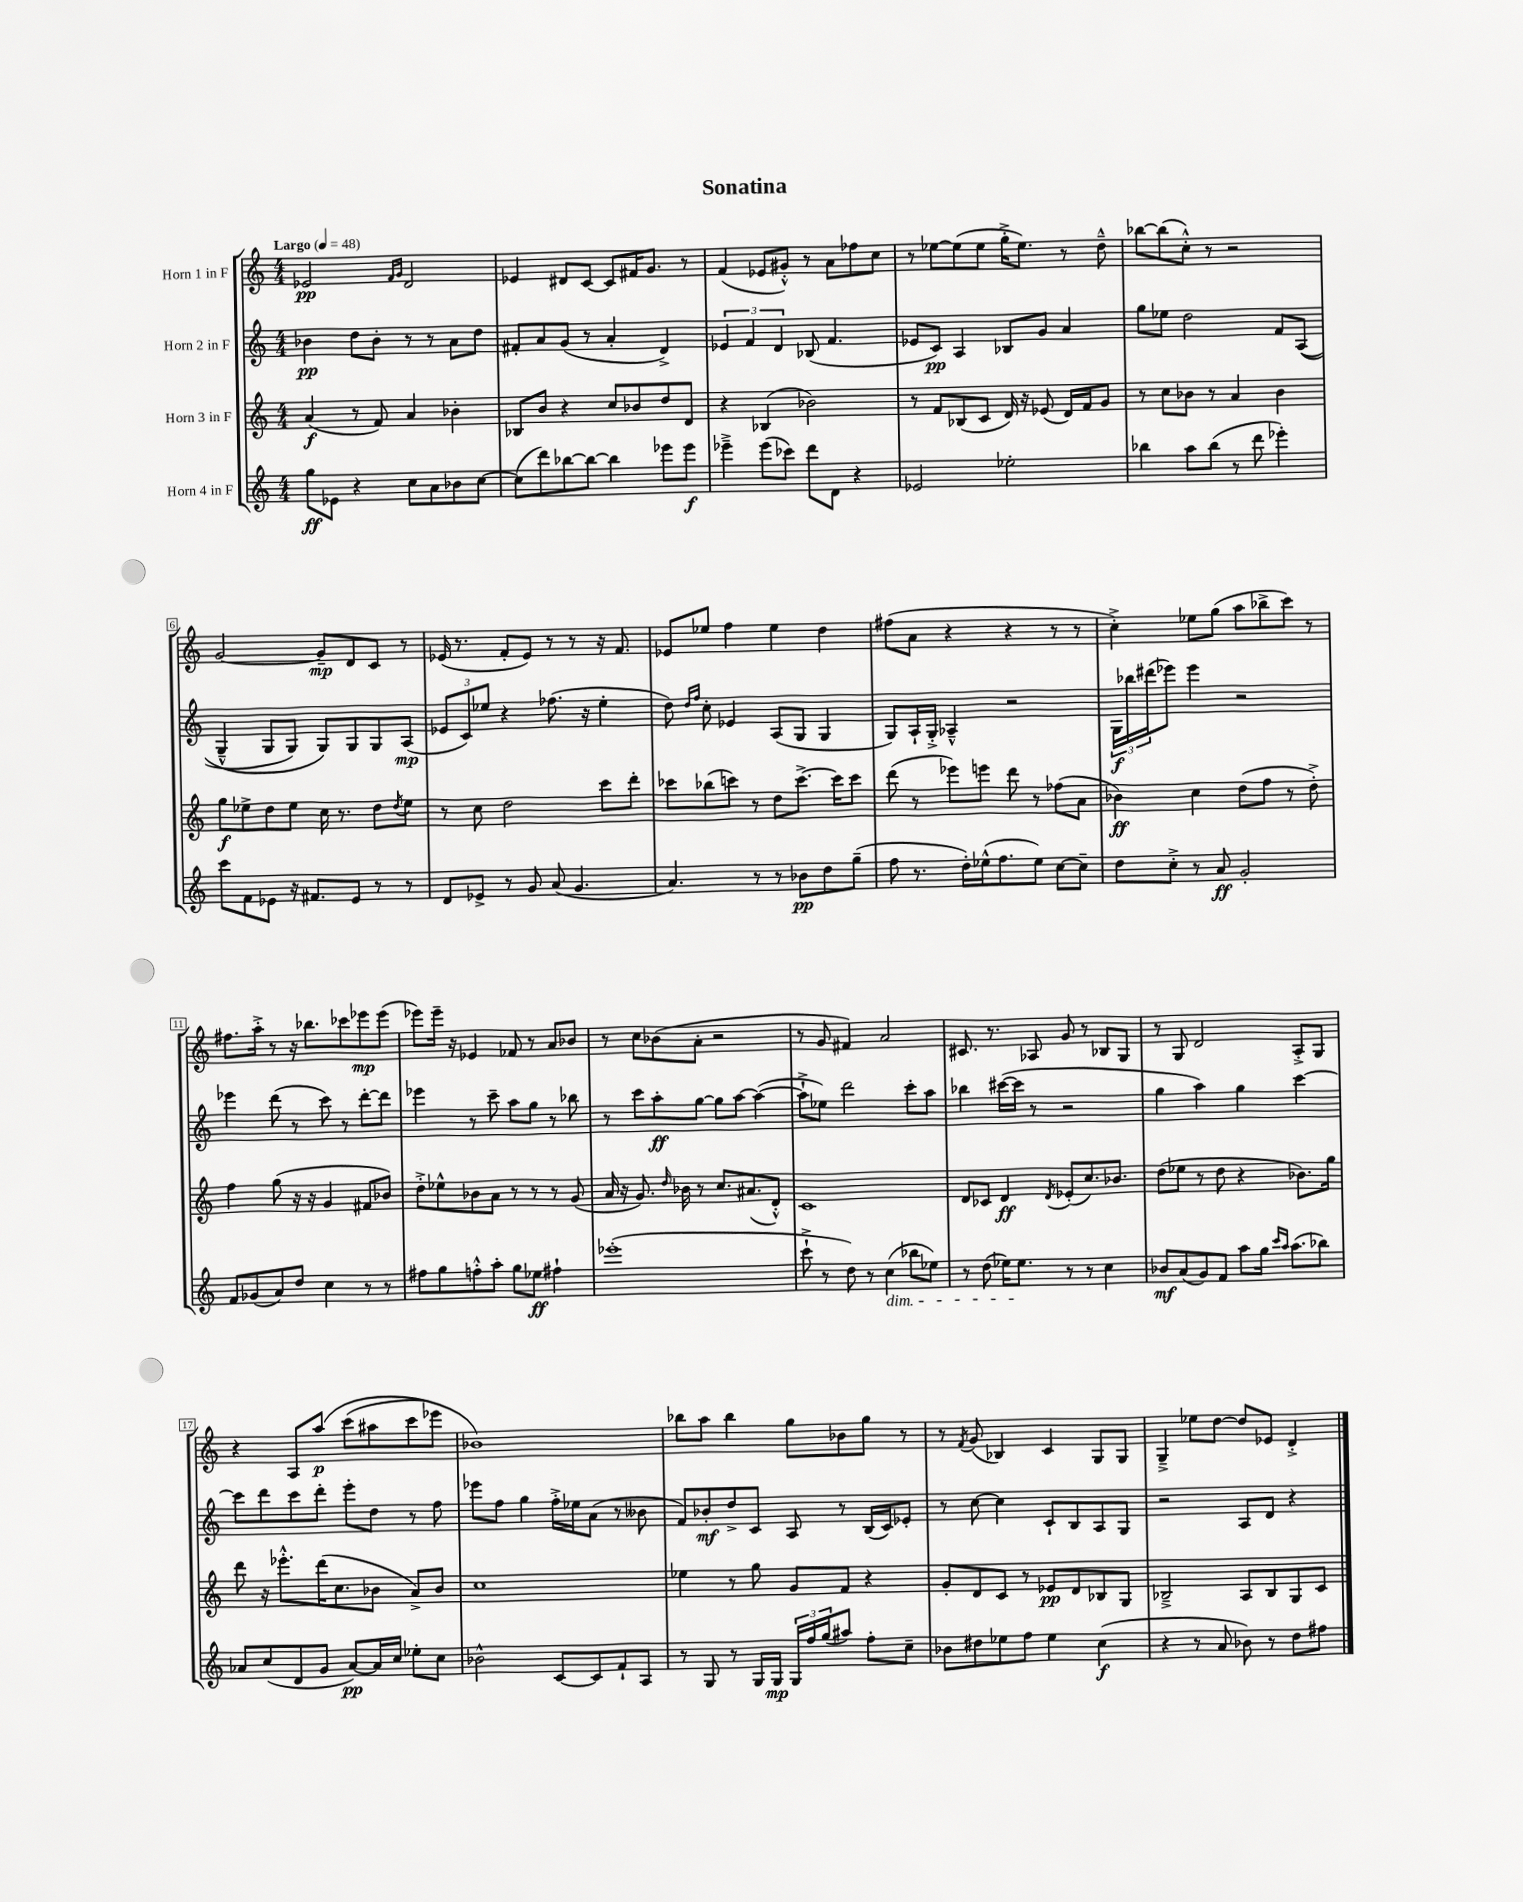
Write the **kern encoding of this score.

**kern	**kern	**kern	**kern
*staff4	*staff3	*staff2	*staff1
*clefG2	*clefG2	*clefG2	*clefG2
*k[]	*k[]	*k[]	*k[]
*M4/4	*M4/4	*M4/4	*M4/4
*MM48	*MM48	*MM48	*MM48
8gg\L	(4a/	4b-\	2e-/
8e-\J	.	.	.
4r	8r	8dd\L	.
.	8f/)	8b-'\J	.
.	.	.	16qqf/LL
.	.	.	16qqg/JJ
8cc\L	4a/	8r	2d/
8a\	.	8r	.
8b-\	4b-'\	8a\L	.
[8cc\J	.	8dd\J	.
=	=	=	=
(8cc\]L	8B-/L	8f#'/L	4e-/
8ddd\)	8b/J	8a/	.
[8bb-\	4r	(8g/J	8d#/L
8bb-\_J	.	8r	[8c/J
4bb-\]	8cc/L	4a'/	8c/]L
.	8b-/	.	16f#/K
.	.	.	8.g/J
8eee-\L	8dd/	4d^/)	.
8eee-\J	8d/J	.	8r
=	=	=	=
4eee-~^\	4r	6e-/	(4f/
.	.	6f/	.
(8eee-\L	(4B-/	.	8e-/L
.	.	6d/	.
8ccc-\J)	.	.	8g#'^^/J)
8ddd\L	2b-\)	(8B-/	8r
8d\J	.	4.f/	8a\L
4r	.	.	8ff-\
.	.	.	8cc\J
=	=	=	=
2e-/	8r	8e-/L	8r
.	8f/L	8c/J)	[8ee-\L
.	(8B-/	4A/	(8ee-\]
.	8c/J	.	8ee-\J
2ee-'\	16d/)	8B-/L	16gg'^\LK
.	16r	.	8.ee-\J)
.	(8e-/	8g/J	.
.	16d/LL)	4a/	8r
.	16f/J	.	.
.	8g/J	.	8dd~^^\
=	=	=	=
4bb-\	8r	8gg\L	[8bb-\L
.	8cc\L	8ee-\J	(8bb-\]
8aa\L	8b-\J	2dd\	8cc'^^\J)
(8bb-\J	8r	.	8r
8r	4a/	.	2r
8ddd\	.	.	.
4eee-'\)	4b-\	8f/L	.
.	.	&((8A/J	.
=	=	=	=
8ccc\L	8gg\L	4G~^^/	[2g/
8f\	8ee-^\	.	.
8e-\J	8dd\	8G/L	.
16r	8ee-\J	8G/J)	.
8.f#/L	.	.	.
.	16cc\	8G/L&)	8g~/]L
.	8.r	.	.
8e-/J	.	8G/	8d/
8r	8dd\L	8G/	8c/J
.	8qdd/	.	.
8r	8ee-\J	(8A/J	8r
=	=	=	=
8d/L	8r	12e-/L	(16e-/
.	.	.	8.r
.	.	12c/)	.
8e-^/J	8cc\	.	.
.	.	12ee-/J	.
8r	2dd\	4r	8f'/L
8g/	.	.	8e-/J)
(8a/	.	(8.ff-\	8r
4.g/	.	.	8r
.	.	16r	.
.	8ccc\L	4ee-'\	16r
.	.	.	8.f/
.	8ddd'\J	.	.
=	=	=	=
4.a/)	8ccc-\L	8dd\)	8e-/L
.	.	16qqdd/LL	.
.	.	16qqff/JJ	.
.	(8bb-\	8cc'\	8ee-/J
.	8ccc\J)	4e-/	4ff\
8r	8r	.	.
8r	8dd\L	(8A/L	4ee-\
8b-\L	[8.ccc^\J	8G/J	.
8dd\	.	4G/	4dd\
.	16ccc\]LK	.	.
(8gg~\J	8ccc\J	.	.
=	=	=	=
8ff\	(8ddd\	8G/L)	(8ff#\L
8.r	8r	16A`/L	8a\J
.	.	16G'^/JJ	.
.	8eee-\L)	4A-~^^/	4r
16dd'\LL)	.	.	.
(16ee-^^\J	8eee\J	.	.
8.ff\	.	.	.
.	8ddd\	2r	4r
8ee-\J)	8r	.	.
[8cc\L	(8ff-\L	.	8r
8cc~\]J	8a\J	.	8r
=	=	=	=
8dd\L	4b-\)	24G\LL	4cc'^\)
.	.	24bb-\	.
.	.	(24ddd#\J	.
8cc'^\J	.	8eee-\J)	.
8r	4cc\	4eee-\	8ee-\L
8a/	.	.	(8gg\J
2g'/	(8dd\L	2r	8aa\L
.	8ff\J	.	8bb-^\
.	8r	.	8ccc\J)
.	8dd'^\)	.	8r
=	=	=	=
8f/L	4ff\	4eee-\	8.ff#\L
(8g-/	.	.	.
.	.	.	16aa'^\Jk
8a/)	(8gg\	(8ddd\	8r
8dd/J	16r	8r	16r
.	16r	.	8.bb-\L
4cc\	4g/	8ccc\)	.
.	.	8r	8ccc-\
8r	8f#/L	[8ddd'\L	8eee-\
8r	8b-/J)	8ddd\]J	(8eee-\J
=	=	=	=
8ff#\L	8dd'^\L	4eee-\	8eee-\L)
8gg\	8ee-^^\	.	16eee-~\Jk
.	.	.	16r
8ff'^^\	8b-\	8r	4e-/
8aa'\J	8a\J	8ccc~\	.
8gg\L	8r	8aa\L	8f-/
8ee-\J	8r	8gg\J	8r
4ff#`\	8r	8r	8a/L
.	(8g/	8bb-\	8b-/J
=	=	=	=
(1eee-'	16a/	8r	8r
.	16r	.	.
.	8.g/)	8ccc\L	8cc\L
.	.	8aa'\	(8b-\
.	16qqdd/	.	.
.	16b-\	.	.
.	8r	[8gg\J	8a'\J
.	8.cc/L	8gg\]L	2r
.	.	[8aa\J	.
.	(8.a#/	.	.
.	.	(4aa\_	.
.	8d'^^/J)	.	.
=	=	=	=
8ccc`^\	1c	8aa`^\]L	8r
8r	.	8ee-\J)	8g/
8dd\)	.	2ddd\	4f#/)
8r	.	.	.
(4cc\	.	.	2a/
8bb-\L	.	8ccc'\L	.
8ee-\J)	.	8aa\J	.
=	=	=	=
8r	8d/L	4bb-\	8.c#/
(8dd\	8c-/J	.	.
.	.	.	8.r
16ee-\LK)	4d/	([16ccc#\LL	.
8.ee-\J	.	16ccc#\]JJ	.
.	.	8r	8A-/
.	8qd/	.	.
8r	(8e-'/L	2r	8g/
8r	8.cc/)	.	8r
4cc\	.	.	8B-/L
.	8.b-/J	.	.
.	.	.	8G/J
=	=	=	=
8b-/L	(8dd\L	4gg\	8r
(8a/	8ee-\J	.	8G/
8g/)	8r	4aa\)	2d/
8f/J	8dd\	.	.
8aa\L	4r	4gg\	.
16gg\Jk	.	.	.
16qqccc/LL	.	.	.
16qqaa/JJ	.	.	.
(8.aa\L	.	.	.
.	8.b-\L)	[4ccc\	8A'^/L
8bb-\J)	.	.	8G/J
.	16gg\Jk	.	.
=	=	=	=
8a-/L	8ddd\	8ccc\]L	4r
(8cc/	16r	8ddd\	.
.	8.eee-'^^\L	.	.
8d/	.	8ccc\	8A/L
8g/J	(16ddd\K	8ddd'\J	&(8aa/J
.	8.cc\	.	.
[8a-/L)	.	8eee'\L	(8ccc\L
16a-/]L	8b-\J	8dd\J	8aa#\
16cc/JJ	.	.	.
8ee-'\L	8a^/L)	8r	8ccc\
8cc\J	8b-/J	8ff\	8eee-\J)
=	=	=	=
2b-^^\	1cc	8eee-\L	1b-&)
.	.	8ff\J	.
.	.	4gg\	.
[8c/L	.	16ff'^\LL	.
.	.	16ee-\J	.
8c/]	.	(8a\J	.
8f`/	.	8r	.
8A/J	.	8b--\	.
=	=	=	=
8r	4ee-\	8f/L)	8bb-\L
8G/	.	8b-'/	8aa\J
8r	8r	8dd^/	4bb-\
16G/LL	8gg\	8c/J	.
16G/JJ	.	.	.
24G/LL	8g/L	8A/	8gg\L
24ff/	.	.	.
(24gg/J	.	.	.
8aa#/J)	8f/J	8r	8b-\
8ff'\L	4r	(16B/LL	8gg\J
.	.	16c/J)	.
8cc~\J	.	8e-'/J	8r
=	=	=	=
8b-\L	8g'/L	8r	8r
.	.	.	8qf/
8dd#\	8d/	[8cc\	(8g/
8ee-\	8c/J	4cc\]	4B-/)
8ff\J	8r	.	.
4ee-\	8e-/L	8c`/L	4c/
.	8d/	8B/	.
(4cc\	8B-/	8A/	8G/L
.	8G/J	8G/J	8G/J
=	=	=	=
4r	2B-~^/	2r	4G~^/
8r	.	.	8ee-\L
8a/	.	.	[8dd\J
8b-\)	8A/L	8A/L	8dd/]L
8r	8B-/	8d/J	8e-/J
8dd\L	8G/	4r	4d'^/
8ff#\J	8c/J	.	.
==	==	==	==
*-	*-	*-	*-
